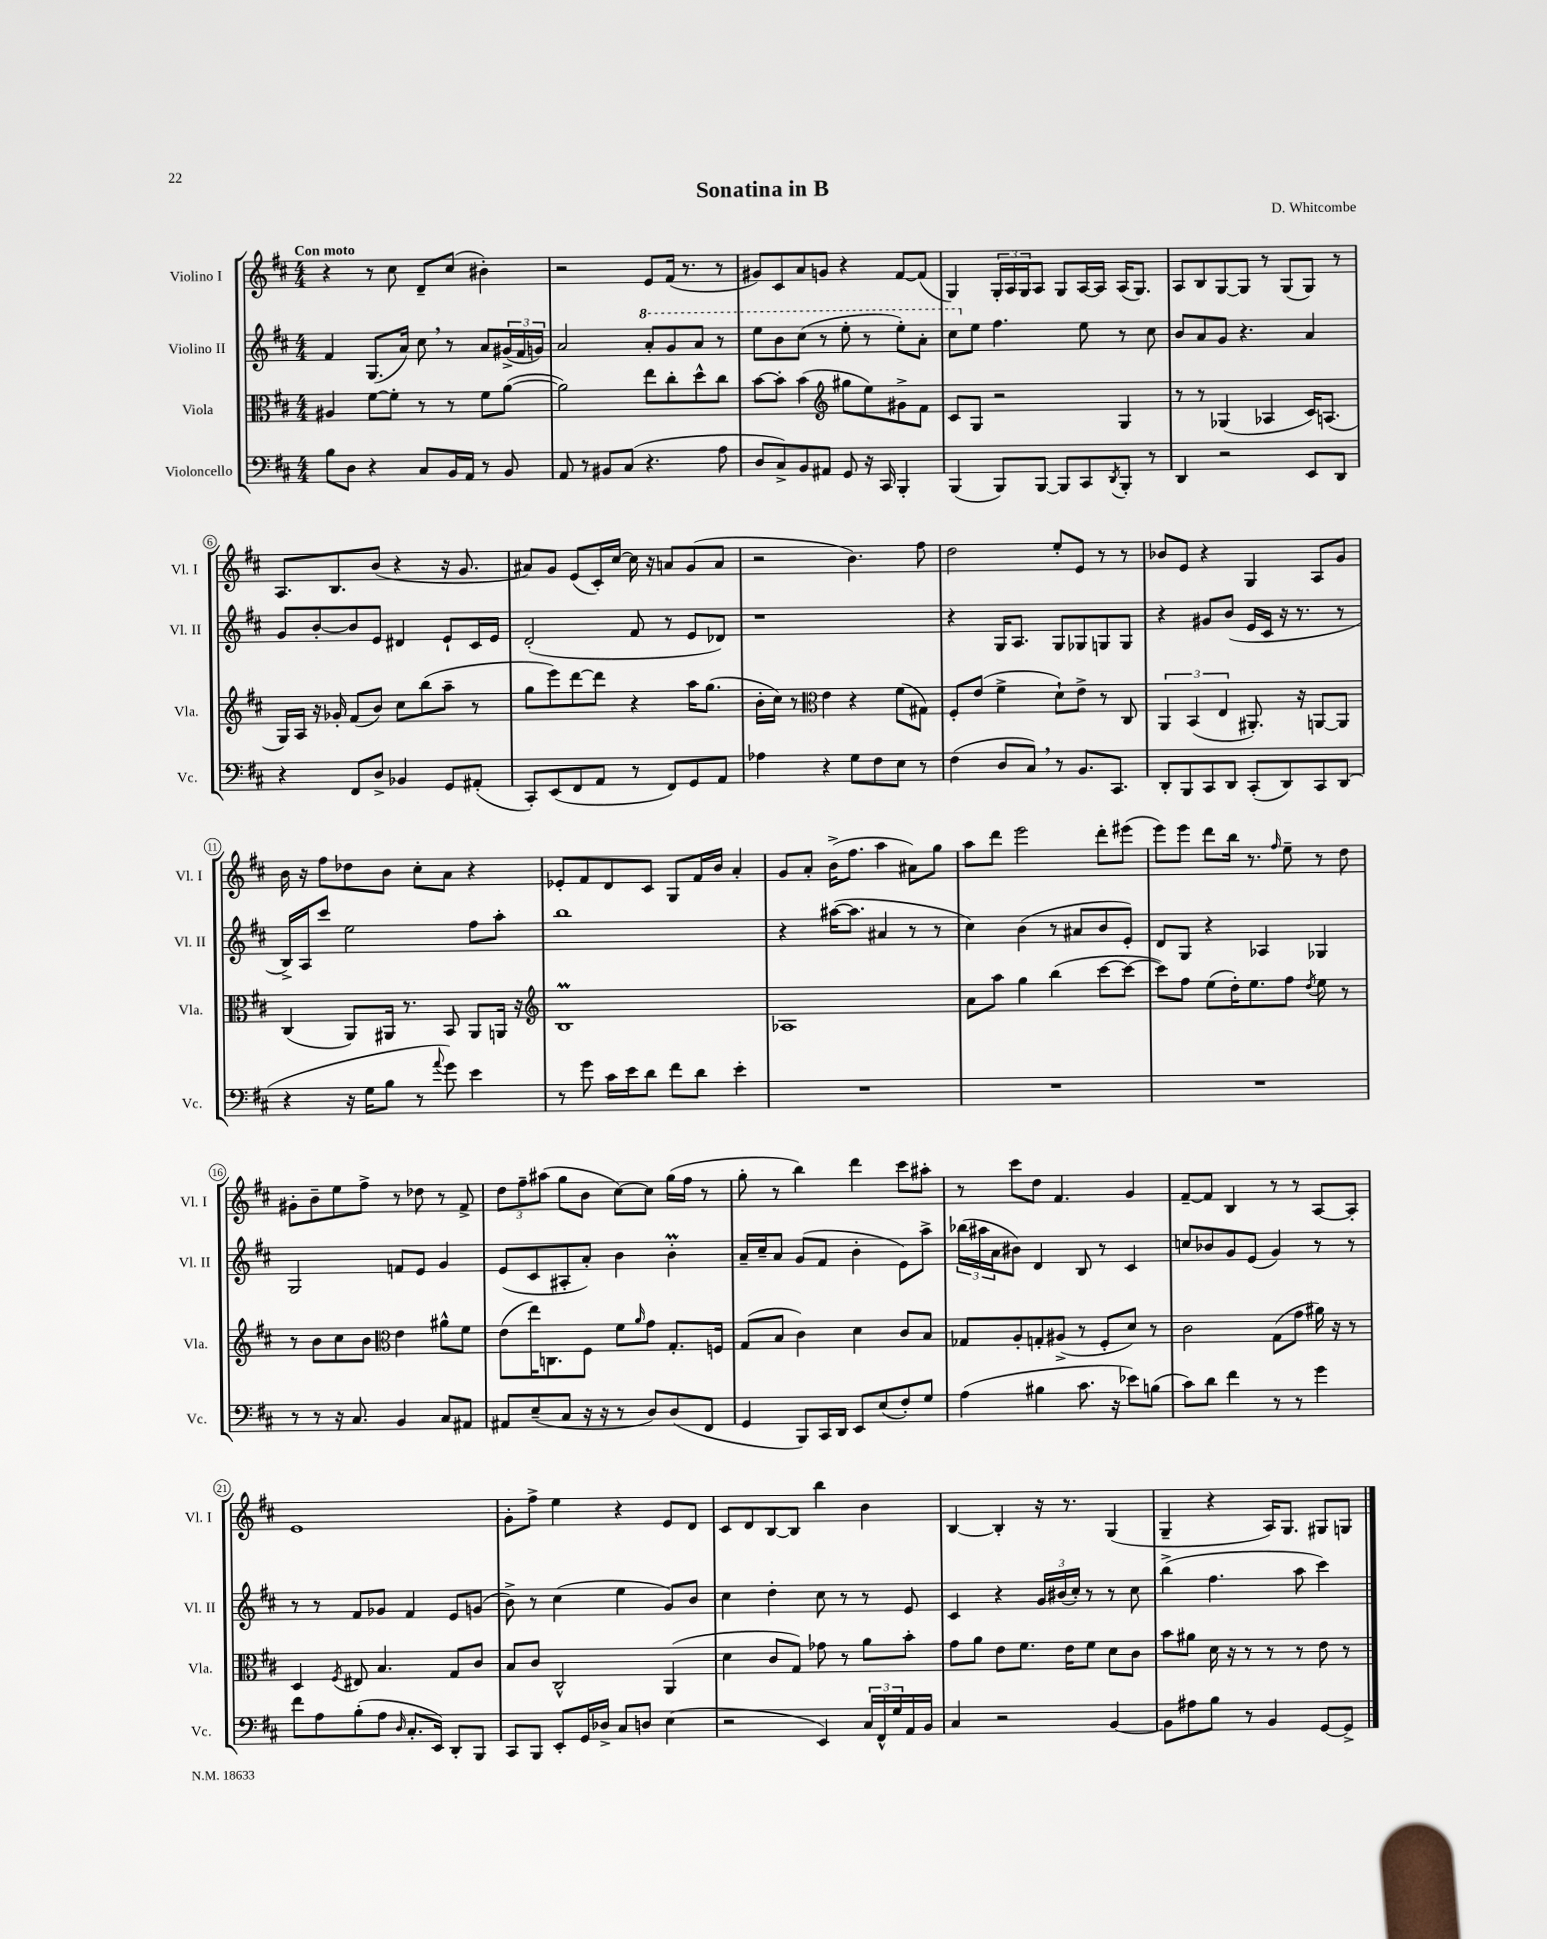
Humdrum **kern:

**kern	**kern	**kern	**kern
*staff4	*staff3	*staff2	*staff1
*clefF4	*clefC3	*clefG2	*clefG2
*k[f#c#]	*k[f#c#]	*k[f#c#]	*k[f#c#]
*M4/4	*M4/4	*M4/4	*M4/4
8B\L	4A#/	4f#/	4r
8D\J	.	.	.
4r	[8f#\L	(8.G/L	8r
.	8f#'\]J	.	8cc#\
.	.	16a/Jk)	.
8C#/L	8r	8cc#\	8d~/L
16BB/L	8r	8r	(8cc#/J
16AA/JJ	.	.	.
8r	8f#\L	8a/L	4b#'\)
8BB/	([8a\J	(24g#^/L	.
.	.	24f#/	.
.	.	24g/JJ)	.
=	=	=	=
8AA/	2a\])	2a/	2r
8r	.	.	.
8BB#/L	.	.	.
(8C#/J	.	.	.
4.r	8ee\L	8aa'/L	8e/L
.	8cc#'\	8gg/	(16f#/Jk
.	.	.	8.r
.	8dd^^\	8aa/J	.
8A\	8cc#\J	8r	8r
=	=	=	=
8D/L	[8b\L	8eee\L	8g#/L)
8C#^/)	8b'\]J	8bb\	8c#/
8BB/	(4b\	(8ccc#\J	8a/
8AA#/J	.	8r	8g/J
*	*clefG2	*	*
8GG/	8gg#\L	8eee'\	4r
16r	8ee\)	8r	.
16CC#/	.	.	.
4BBB'/	8g#^\	8eee'\L)	[8f#/L
.	8f#\J	8aa'\J	(8f#/]J
=	=	=	=
(4BBB/	8c#/L	8ccc#\L	4G/)
.	8G/J	8ee\J	.
8BBB/L)	2r	4.ff#\	24G'/LL
.	.	.	24A/
.	.	.	24G/J
[8BBB/J	.	.	8A/J
8BBB/]L	.	.	8G/L
8CC#/	.	8ee\	[16A/L
.	.	.	16A/]JJ
8qDD/	.	.	.
8BBB'/J	4G/	8r	(16A/LK
.	.	.	8.G/J)
8r	.	8cc#\	.
=	=	=	=
4DD/	8r	8b/L	8A/L
.	8r	8a/	8B/
2r	(4G-/	8g/J	[8G/
.	.	4.r	8G/]J
.	4A-/	.	8r
.	.	.	(8G/L
8EE/L	16c#/LK)	4a/	8G/J)
.	(8.A/J	.	.
8DD/J	.	.	8r
=	=	=	=
4r	16G/LL)	8g/L	8.A/L
.	16A/JJ	.	.
.	16r	[8b'/	.
.	16g-'/	.	8.B/
8FF#/L	(8f#/L	8b/]	.
8D^/J	8b/J)	8e/J	(8b/J
4BB-/	8cc#\L	4d#/	4r
.	(8bb\	.	.
8GG/L	8aa~\J	8e`/L	16r
.	.	.	8.g/
(8AA#'/J	8r	16c#/L	.
.	.	16e/JJ	.
=	=	=	=
8CC#'/L)	8gg\L	(2d'/	8a#/L)
(8EE/	8eee\)	.	8g/J
8FF#/	[8ddd\	.	(8e/L
8AA/J	8ddd\]J	.	16c#'/L)
.	.	.	[16cc#/JJ
8r	4r	8f#/	16cc#\]
.	.	.	16r
8FF#/L)	.	8r	8a/L
8GG/	16aa\LK	8e/L	(8g/
.	(8.gg\J	.	.
8AA/J	.	8d-/J)	8a/J
=	=	=	=
4A-\	16b'\LL	1r	2r
.	16cc#\JJ)	.	.
.	8r	.	.
*	*clefC3	*	*
4r	4e\	.	.
8G\L	4r	.	4.b\)
8F#\	.	.	.
8E\J	(8f#\L	.	.
8r	8G#\J)	.	8ff#\
=	=	=	=
(4F#\	8F#'/L	4r	2dd\
.	(8e/J	.	.
8D/L	4f#^\	16G/LK	.
.	.	8.A/J	.
8C#/J)	.	.	.
8r	8d`\L)	8G/L	8ee'/L
8.BB/L	8e^\J	8G-/	8e/J
.	8r	8G/	8r
8.CC#/J	.	.	.
.	8C#/	8G/J	8r
=	=	=	=
8DD'/L	6AA/	4r	8b-/L
8BBB/	.	.	8e/J
.	(6BB/	.	.
8CC#/	.	8g#/L	4r
.	6E/	.	.
8DD/J	.	(8b/J	.
(8CC#'/L	8.AA#'/)	16e/LL	4G/
.	.	16c#/JJ	.
8DD/)	.	16r	.
.	16r	8.r	.
8CC#/	[8AA/L	.	8A/L
(8DD/J	8AA/]J	8r	8g/J
=	=	=	=
4r	(4C#/	16B^/LL)	16b\
.	.	16A/J	16r
.	.	8ccc#/J	8ff#\L
16r	8AA/L)	2ee\	8dd-\
16G\LK	.	.	.
8B\J	16AA#/Jk	.	8b\J
.	8.r	.	.
8r	.	.	8cc#'\L
8qqa/	.	.	.
8g\)	8BB/	.	8a\J
4e\	8AA#/L	8ff#\L	4r
.	16AA/Jk	8aa'\J	.
.	16r	.	.
=	=	=	=
*	*clefG2	*	*
8r	1B	1bb	8e-'/L
8g\	.	.	8f#/
16c#\LL	.	.	8d/
16e\J	.	.	.
8d\J	.	.	8c#/J
8f#\L	.	.	8G/L
8d\J	.	.	16f#/L
.	.	.	16b/JJ
4e'\	.	.	4a'/
=	=	=	=
1r	1A-	4r	8g/L
.	.	.	8a'/J
.	.	([16aa#\LK	(16b^\LK
.	.	8.aa#\]J	8.ff#\J
.	.	4a#/	4aa\
.	.	8r	8a#\L)
.	.	8r	8gg\J
=	=	=	=
1r	8a\L	4cc#\)	8aa\L
.	8aa\J	.	8ddd\J
.	4gg\	(4b\	2eee\
.	(4bb\	8r	.
.	.	8a#/L	.
.	[8ccc#\L	8b/	8ddd'\L
.	8ccc#\_J	8e'/J)	(8eee#\J
=	=	=	=
1r	8ccc#\]L)	8d/L	8eee\L)
.	8ff#\J	8G/J	8eee\J
.	(8ee\L	4r	8ddd\L
.	16dd'\K)	.	16bb\Jk
.	8.ee\	.	8.r
.	.	4A-/	.
.	.	.	16qqff#/
.	8ff#\J	.	8ee~\
.	8qdd/	.	.
.	8ee\	4G-/	8r
.	8r	.	8dd\
=	=	=	=
8r	8r	2G/	8g#'\L
8r	8b\L	.	8b~\
16r	8cc#\	.	8ee\
8.C#/	.	.	.
.	8b\J	.	8ff#^\J
*	*clefC3	*	*
4BB/	4e\	8f/L	8r
.	.	8e/J	8dd-\
8C#/L	8a#^^\L	4g/	8r
8AA#/J	8f#\J	.	8f#^/
=	=	=	=
8AA#/L	(8e\L	(8e/L	12dd\L
.	.	.	12ff#~\
(8E~/	16ee\K)	8c#/	.
.	.	.	(12aa#\J
.	8.C\	.	.
8C#/J	.	8A#'/	8gg\L
16r	8F#\J	8a'/J)	8b\J
16r	.	.	.
8r	8f#\L	4b\	[8cc#\L)
.	16qqa/	.	.
8D/L)	8g\J	.	8cc#\]J
(8D/	8.G'/L	4b'\	(16gg\LL
.	.	.	16ff#\JJ
8FF#/J	.	.	8r
.	16F/Jk	.	.
=	=	=	=
4GG/	(8G/L	16a~/LL	8gg'\
.	.	16cc#~/J	.
.	8B/J	8a/J	8r
8BBB/L)	4c#\)	(8g/L	4bb\)
16CC#/L	.	8f#/J	.
16DD/JJ	.	.	.
8EE/L	4d\	4b'\	4ddd\
(8E/	.	.	.
8F#'/)	8c#/L	8e\L)	8ccc#\L
8G/J	8B/J	8aa^\J	8aa#'\J
=	=	=	=
(4A\	8G-/L	(24bb-\LL	8r
.	.	24aa#\	.
.	.	24a\J	.
.	8A'/	8b#\J)	8ccc#\L
4B#\	8G'/	4d/	8dd\J
.	(8A#^/J	.	4.f#/
8.c#\	8r	8B/	.
.	8F#'/L	8r	.
16r	.	.	.
8e-\L)	8d/J)	4c#/	4g/
(8B\J	8r	.	.
=	=	=	=
8c#\L)	2c#\	8cc/L	[8f#~/L
8d\J	.	8b-/	8f#/]J
4f#\	.	8g/	4B/
.	.	(8e/J	.
8r	(8G\L	4g/)	8r
8r	8g\J	.	8r
4g\	16a#\)	8r	[8A/L
.	16r	.	.
.	8r	8r	8A'/]J
=	=	=	=
8f#\L	4D/	8r	1e
8A\	.	8r	.
.	8qF#/	.	.
(8B'\	8E#/	8f#/L	.
8A\J	4.B/	8g-/J	.
16qqD/	.	.	.
8.C#'/L	.	4f#/	.
16EE/Jk)	.	.	.
8DD'/L	8G/L	8e/L	.
8BBB/J	8c#/J	(8g/J	.
=	=	=	=
8CC#/L	8B/L	8b^\)	8g'\L
8BBB/J	8c#/J	8r	8ff#^\J
8EE'/L	2C#^^/	(4cc#\	4ee\
16GG/L	.	.	.
16D-^/JJ	.	.	.
8C#/L	.	4ee\	4r
8D/J	.	.	.
(4E\	(4AA/	8g/L)	8e/L
.	.	8b/J	8d/J
=	=	=	=
2r	4d\	4cc#\	8c#/L
.	.	.	8d/
.	8c#/L	4dd'\	[8B/
.	8G/J)	.	8B/]J
4EE/)	8g-\	8cc#\	4bb\
.	8r	8r	.
24C#/LL	8a\L	8r	4b\
24FF#^^/	.	.	.
24G/	.	.	.
16AA/	8b'\J	8e/	.
16BB/JJ	.	.	.
=	=	=	=
4C#/	8g\L	4c#/	[4B/
.	8a\J	.	.
2r	8e\L	4r	4B'/]
.	8.f#\J	.	.
.	.	24g/LL	16r
.	.	(24b#/	.
.	16e\LK	.	8.r
.	.	24cc#'/JJ)	.
.	8f#\J	8r	.
[4BB/	8d\L	8r	(4G/
.	8c#\J	8cc#\	.
=	=	=	=
8BB\]L	8b\L	(4bb^\	4G~/
8A#\	8a#\J	.	.
8B\J	16d\	4.ff#\	4r
.	16r	.	.
8r	8r	.	.
4BB/	8r	.	16A/LK)
.	.	.	8.G/J
.	8r	8aa\	.
[8GG/L	8e\	4ccc#\)	8G#/L
8GG^/]J	8r	.	8G/J
==	==	==	==
*-	*-	*-	*-
